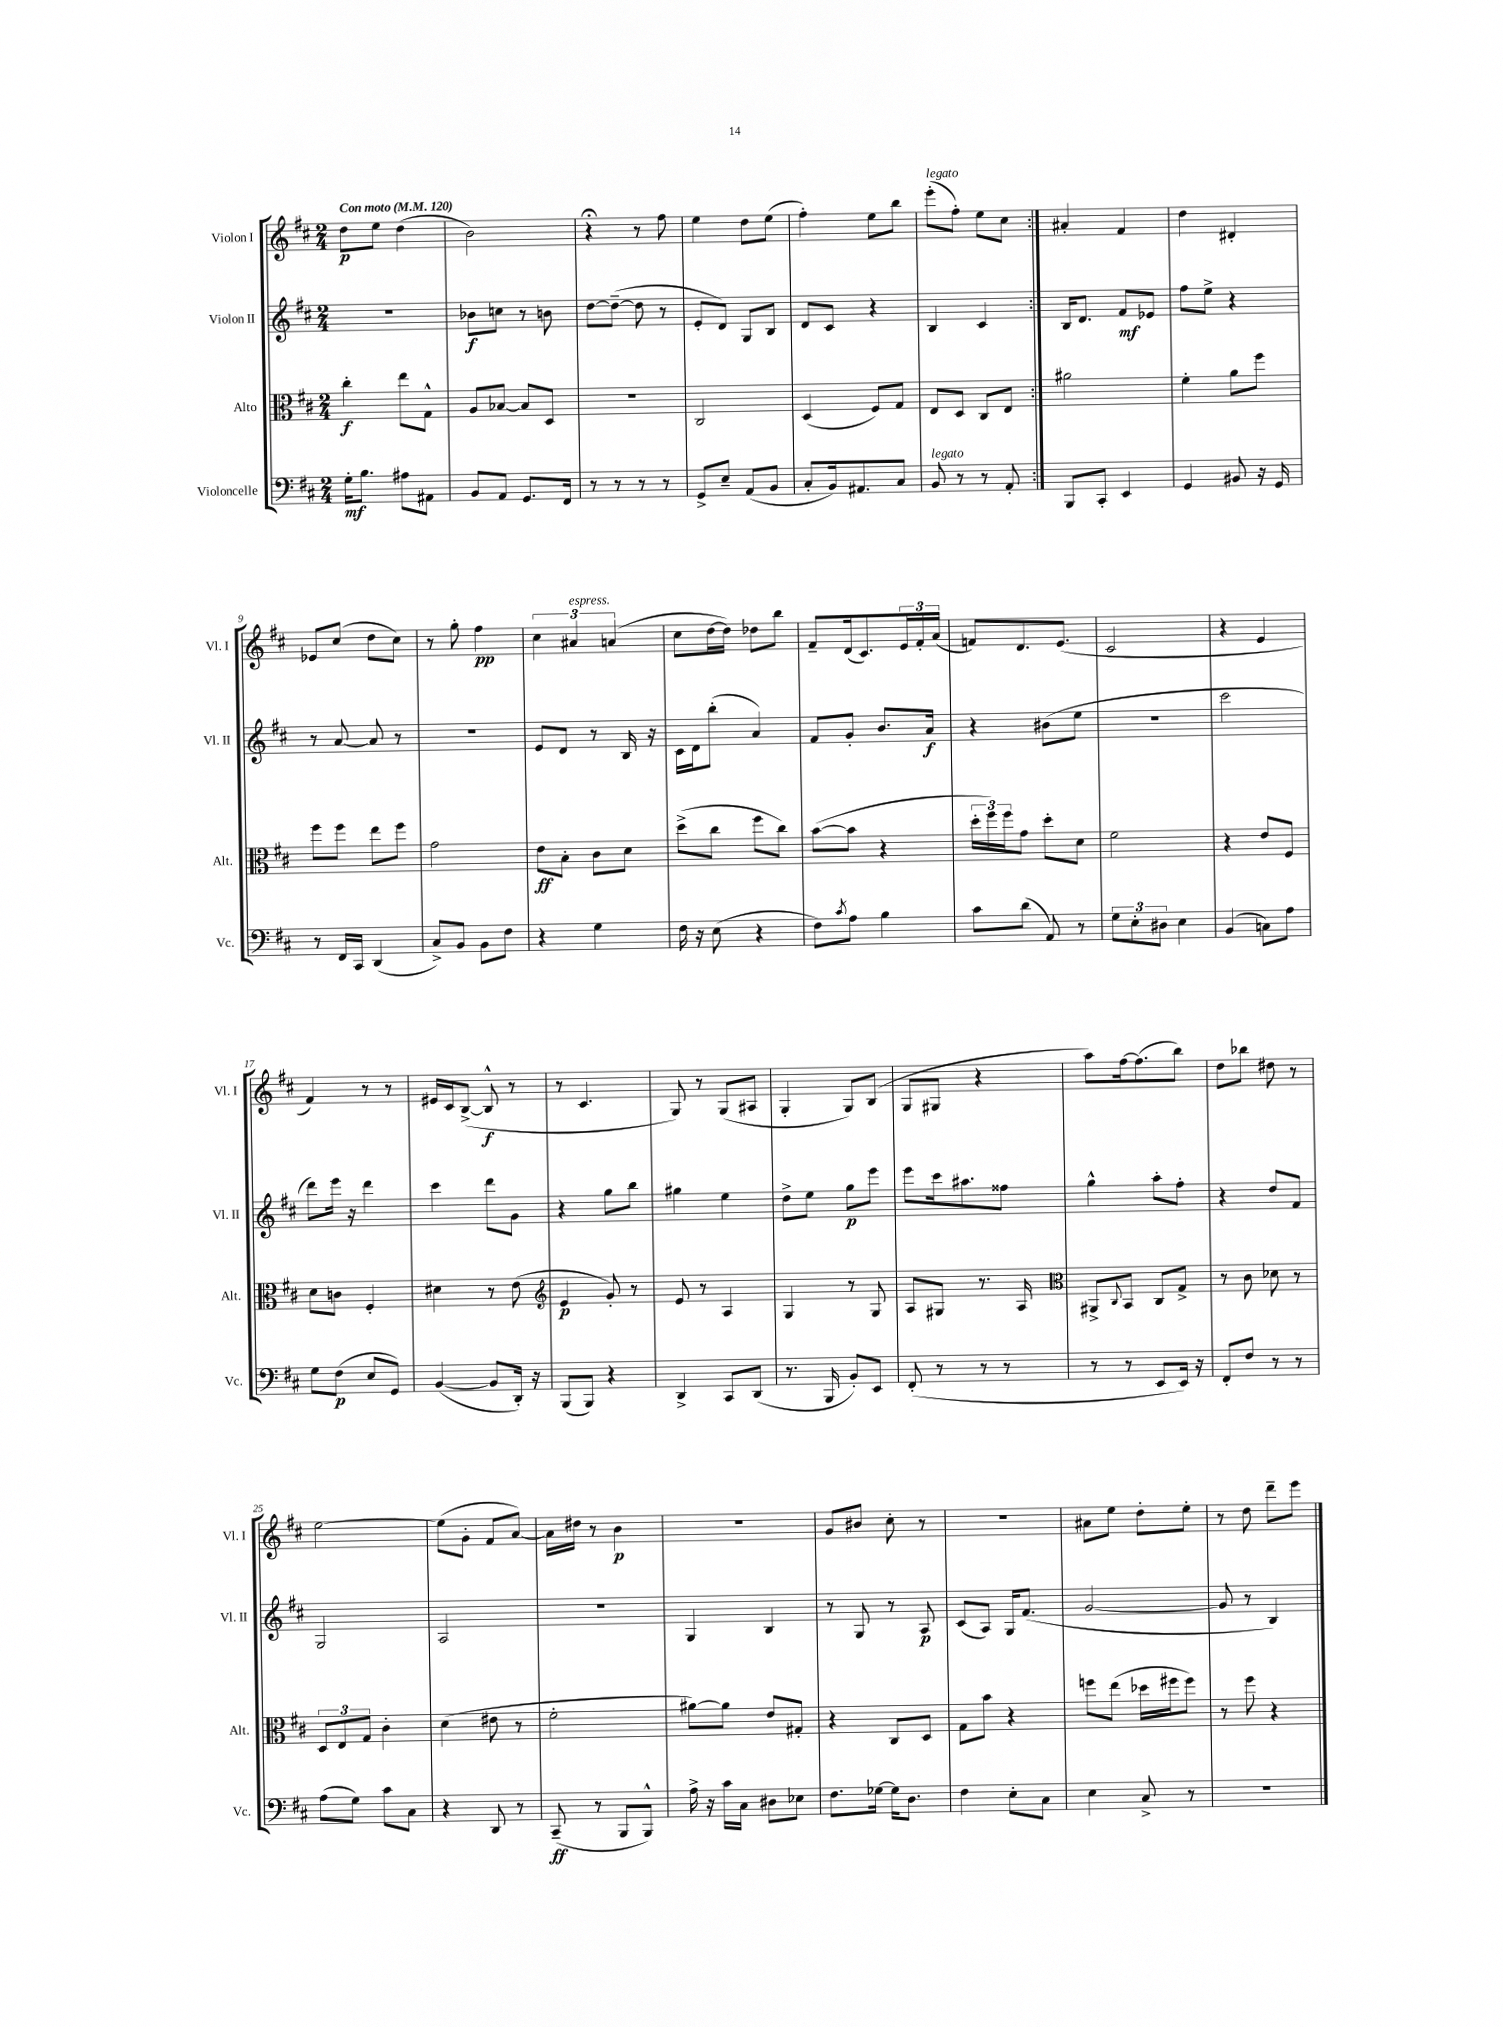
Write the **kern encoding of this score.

**kern	**dynam	**kern	**dynam	**kern	**dynam	**kern	**dynam
*part4	*part4	*part3	*part3	*part2	*part2	*part1	*part1
*staff4	*staff4	*staff3	*staff3	*staff2	*staff2	*staff1	*staff1
*I"Violoncelle	*	*I"Alto	*	*I"Violon II	*	*I"Violon I	*
*I'Vc.	*	*I'Alt.	*	*I'Vl. II	*	*I'Vl. I	*
*clefF4	*	*clefC3	*	*clefG2	*	*clefG2	*
*k[f#c#]	*	*k[f#c#]	*	*k[f#c#]	*	*k[f#c#]	*
*M2/4	*	*M2/4	*	*M2/4	*	*M2/4	*
*MM120	*	*MM120	*	*MM120	*	*MM120	*
=1	=1	=1	=1	=1	=1	=1	=1
!	!	!	!	!	!	!LO:TX:a:B:t=Con moto	!
16G'\KL	mf	4cc#'\	f	2r	.	8dd\L	p
8.B\J	.	.	.	.	.	.	.
.	.	.	.	.	.	8ee\J	.
8A#X\L	.	8ee\L	.	.	.	(4dd\	.
8AA#X\J	.	8G^^\J	.	.	.	.	.
=2	=2	=2	=2	=2	=2	=2	=2
8BB/L	.	8A/L	.	8b-X\L	f	2b\)	.
8AA/J	.	[8B-X/J	.	8ccn\J	.	.	.
8.GG/L	.	8B-/L]	.	8r	.	.	.
.	.	8D/J	.	8bn\	.	.	.
16FF#/Jk	.	.	.	.	.	.	.
=3	=3	=3	=3	=3	=3	=3	=3
8r	.	2r	.	[8dd\L	.	4r;<	.
8r	.	.	.	(8dd~\J_	.	.	.
8r	.	.	.	8dd\]	.	8r	.
8r	.	.	.	8r	.	8ff#\	.
=4	=4	=4	=4	=4	=4	=4	=4
8GG^/L	.	2C#/	.	8e'/L	.	4ee\	.
8E~/J	.	.	.	8d/J)	.	.	.
(8AA/L	.	.	.	8G/L	.	8dd\L	.
8BB/J	.	.	.	8B/J	.	(8ee\J	.
=5	=5	=5	=5	=5	=5	=5	=5
8C#'/L	.	(4D/	.	8d/L	.	4ff#'\)	.
16BB/k)	.	.	.	8c#/J	.	.	.
8.AA#X/	.	.	.	.	.	.	.
.	.	8F#/L)	.	4r	.	8ee\L	.
8C#/J	.	8G/J	.	.	.	8bb\J	.
=6	=6	=6	=6	=6	=6	=6	=6
!	!	!	!	!	!	!LO:TX:a:i:t=legato	!
!LO:TX:a:i:t=legato	!	!	!	!	!	!	!
8BB/	.	8E/L	.	4B/	.	(8eee'\L	.
8r	.	8D/J	.	.	.	8ff#'\J)	.
8r	.	8C#/L	.	4c#/	.	8ee\L	.
8AA'/	.	8E/J	.	.	.	8cc#\J	.
=7:|!	=7:|!	=7:|!	=7:|!	=7:|!	=7:|!	=7:|!	=7:|!
8BBB/L	.	2a#X\	.	16B/KL	.	4a#X'/	.
.	.	.	.	8.d/J	.	.	.
8CC#'/J	.	.	.	.	.	.	.
4EE/	.	.	.	8f#/L	mf	4f#/	.
.	.	.	.	8e-X/J	.	.	.
=8	=8	=8	=8	=8	=8	=8	=8
4GG/	.	4f#'\	.	8ff#\L	.	4dd\	.
.	.	.	.	8ee^\J	.	.	.
8BB#X/	.	8a\L	.	4r	.	4d#X'/	.
16r	.	8ff#\J	.	.	.	.	.
16GG/	.	.	.	.	.	.	.
!!LO:LB:g=z
=9	=9	=9	=9	=9	=9	=9	=9
8r	.	8ff#\L	.	8r	.	8e-X/L	.
16FF#/LL	.	8ff#\J	.	[8a/	.	(8cc#/J	.
16CC#/JJ	.	.	.	.	.	.	.
(4DD/	.	8ee\L	.	8a/]	.	8dd\L	.
.	.	8ff#\J	.	8r	.	8cc#\J)	.
=10	=10	=10	=10	=10	=10	=10	=10
8C#^/L)	.	2g\	.	2r	.	8r	.
8BB/J	.	.	.	.	.	8gg'\	.
8BB\L	.	.	.	.	.	4ff#\	pp
8F#\J	.	.	.	.	.	.	.
=11	=11	=11	=11	=11	=11	=11	=11
4r	.	8e\L	ff	8e/L	.	6cc#\	.
.	.	8B'\J	.	8d/J	.	.	.
!	!	!	!	!	!	!LO:TX:a:i:t=espress.	!
.	.	.	.	.	.	6a#X/	.
4G\	.	8c#\L	.	8r	.	.	.
.	.	.	.	.	.	(6an/	.
.	.	8d\J	.	16B/	.	.	.
.	.	.	.	16r	.	.	.
=12	=12	=12	=12	=12	=12	=12	=12
16F#\	.	(8dd^\L	.	16c#\LL	.	8cc#\L	.
16r	.	.	.	16d\J	.	.	.
(8E\	.	8cc#\J	.	(8bb'\J	.	[16dd\L	.
.	.	.	.	.	.	16dd\JJ])	.
4r	.	8ff#\L	.	4a/)	.	8dd-X\L	.
.	.	8cc#\J)	.	.	.	8bb\J	.
=13	=13	=13	=13	=13	=13	=13	=13
8F#\L)	.	([8b\L	.	8f#/L	.	8f#~/L	.
8qc#/	.	.	.	.	.	.	.
8A\J	.	8b\J]	.	8g'/J	.	(16d/k	.
.	.	.	.	.	.	8.c#/)	.
4B\	.	4r	.	8.b/L	.	.	.
.	.	.	.	.	.	24e/L	.
.	.	.	.	.	.	24f#'/	.
.	.	.	.	16a/Jk	f	.	.
.	.	.	.	.	.	(24a/JJ	.
=14	=14	=14	=14	=14	=14	=14	=14
8c#\L	.	24dd'\LL	.	4r	.	8fn/L)	.
.	.	24ff#\)	.	.	.	.	.
.	.	24ff#\J	.	.	.	.	.
(8d\J	.	8g\J	.	.	.	8.d/	.
8AA/)	.	8dd'\L	.	(8b#X\L	.	.	.
.	.	.	.	.	.	(8.e/J	.
8r	.	8d\J	.	8ee\J	.	.	.
=15	=15	=15	=15	=15	=15	=15	=15
12G\L	.	2f#\	.	2r	.	2c#/	.
12E'\	.	.	.	.	.	.	.
12D#X\J	.	.	.	.	.	.	.
4E\	.	.	.	.	.	.	.
=16	=16	=16	=16	=16	=16	=16	=16
(4BB/	.	4r	.	2ccc#\	.	4r	.
8Cn\L)	.	8e/L	.	.	.	4e/	.
8A\J	.	8F#/J	.	.	.	.	.
!!LO:LB:g=z
=17	=17	=17	=17	=17	=17	=17	=17
8G\L	.	8d\L	.	8ddd\L)	.	4f#/)	.
(8F#\J	p	8cn\J	.	16eee\Jk	.	.	.
.	.	.	.	16r	.	.	.
8E/L	.	4F#'/	.	4ddd\	.	8r	.
8GG/J)	.	.	.	.	.	8r	.
=18	=18	=18	=18	=18	=18	=18	=18
([4BB/	.	4d#X\	.	4ccc#\	.	16e#X/LL	.
.	.	.	.	.	.	16c#/J	.
.	.	.	.	.	.	([8B^/J	.
8BB/L]	.	8r	.	8ddd\L	.	8B^^/]	f
16DD'/Jk)	.	(8e\	.	8g\J	.	8r	.
16r	.	.	.	.	.	.	.
=19	=19	=19	=19	=19	=19	=19	=19
*	*	*clefG2	*	*	*	*	*
(8BBB/L	.	4e/	p	4r	.	8r	.
8BBB/J)	.	.	.	.	.	4.c#/	.
4r	.	8g'/)	.	8gg\L	.	.	.
.	.	8r	.	8bb\J	.	.	.
=20	=20	=20	=20	=20	=20	=20	=20
4DD^/	.	8e/	.	4gg#X\	.	8G/)	.
.	.	8r	.	.	.	8r	.
8CC#/L	.	4A/	.	4ee\	.	(8G/L	.
(8DD/J	.	.	.	.	.	8A#X/J	.
=21	=21	=21	=21	=21	=21	=21	=21
8.r	.	4G/	.	8dd^\L	.	4G'/	.
.	.	.	.	8ee\J	.	.	.
16BBB/	.	.	.	.	.	.	.
8BB'/L)	.	8r	.	8gg\L	p	8G/L)	.
8EE/J	.	8G/	.	8eee\J	.	(8B/J	.
=22	=22	=22	=22	=22	=22	=22	=22
(8FF#'/	.	8A/L	.	8eee\L	.	8G/L	.
8r	.	8G#X/J	.	16ccc#\k	.	8G#X/J	.
.	.	.	.	8.aa#X\	.	.	.
8r	.	8.r	.	.	.	4r	.
8r	.	.	.	8ff##X\J	.	.	.
.	.	16A/	.	.	.	.	.
=23	=23	=23	=23	=23	=23	=23	=23
*	*	*clefC3	*	*	*	*	*
8r	.	8AA#X^/L	.	4gg^^\	.	8aa\L)	.
.	.	8qqC#/	.	.	.	.	.
8r	.	8BB/J	.	.	.	[16ff#\k	.
.	.	.	.	.	.	(8.ff#\]	.
8EE/L	.	8C#/L	.	8aa'\L	.	.	.
16EE/Jk)	.	8G^/J	.	8ff#'\J	.	8bb\J)	.
16r	.	.	.	.	.	.	.
=24	=24	=24	=24	=24	=24	=24	=24
8FF#'/L	.	8r	.	4r	.	8dd\L	.
8F#/J	.	8c#\	.	.	.	8bb-X\J	.
8r	.	8d-X\	.	8dd/L	.	8dd#X\	.
8r	.	8r	.	8f#/J	.	8r	.
!!LO:LB:g=z
=25	=25	=25	=25	=25	=25	=25	=25
(8A\L	.	12D/L	.	2G/	.	[2ee\	.
.	.	12E/	.	.	.	.	.
8G\J)	.	.	.	.	.	.	.
.	.	12G/J	.	.	.	.	.
8c#\L	.	4c#'\	.	.	.	.	.
8C#\J	.	.	.	.	.	.	.
=26	=26	=26	=26	=26	=26	=26	=26
4r	.	(4d\	.	2A/	.	(8ee\L]	.
.	.	.	.	.	.	8g'\J	.
8DD/	.	8e#X\	.	.	.	8f#/L	.
8r	.	8r	.	.	.	[8a/J)	.
=27	=27	=27	=27	=27	=27	=27	=27
(8CC#~/	ff	2f#'\	.	2r	.	16a\LL]	.
.	.	.	.	.	.	16dd#X\JJ	.
8r	.	.	.	.	.	8r	.
8BBB/L	.	.	.	.	.	4b\	p
8BBB^^/J)	.	.	.	.	.	.	.
=28	=28	=28	=28	=28	=28	=28	=28
16A^\	.	[8a#X\L)	.	4G/	.	2r	.
16r	.	.	.	.	.	.	.
16c#\LL	.	8a#\J]	.	.	.	.	.
16C#\JJ	.	.	.	.	.	.	.
8D#X\L	.	8e/L	.	4B/	.	.	.
8E-X\J	.	8G#X'/J	.	.	.	.	.
=29	=29	=29	=29	=29	=29	=29	=29
8.F#\L	.	4r	.	8r	.	8g/L	.
.	.	.	.	8G/	.	8b#X/J	.
[16G-X\Jk	.	.	.	.	.	.	.
16G-\KL]	.	8C#/L	.	8r	.	8cc#'\	.
8.D\J	.	.	.	.	.	.	.
.	.	8D/J	.	8A/	p	8r	.
=30	=30	=30	=30	=30	=30	=30	=30
4F#\	.	8G\L	.	(8c#/L	.	2r	.
.	.	8b\J	.	8A/J)	.	.	.
8E'\L	.	4r	.	16G/KL	.	.	.
.	.	.	.	(8.f#/J	.	.	.
8C#\J	.	.	.	.	.	.	.
=31	=31	=31	=31	=31	=31	=31	=31
4E\	.	8ffn\L	.	[2g/	.	8a#X\L	.
.	.	(8ee\J	.	.	.	8ee\J	.
8C#^/	.	16dd-X\LL	.	.	.	8dd'\L	.
.	.	16ff#X\J	.	.	.	.	.
8r	.	8ff#\J)	.	.	.	8ee'\J	.
=32	=32	=32	=32	=32	=32	=32	=32
2r	.	8r	.	8g/]	.	8r	.
.	.	8ff#\	.	8r	.	8dd\	.
.	.	4r	.	4B/)	.	8ddd~\L	.
.	.	.	.	.	.	8eee\J	.
==	==	==	==	==	==	==	==
*-	*-	*-	*-	*-	*-	*-	*-
